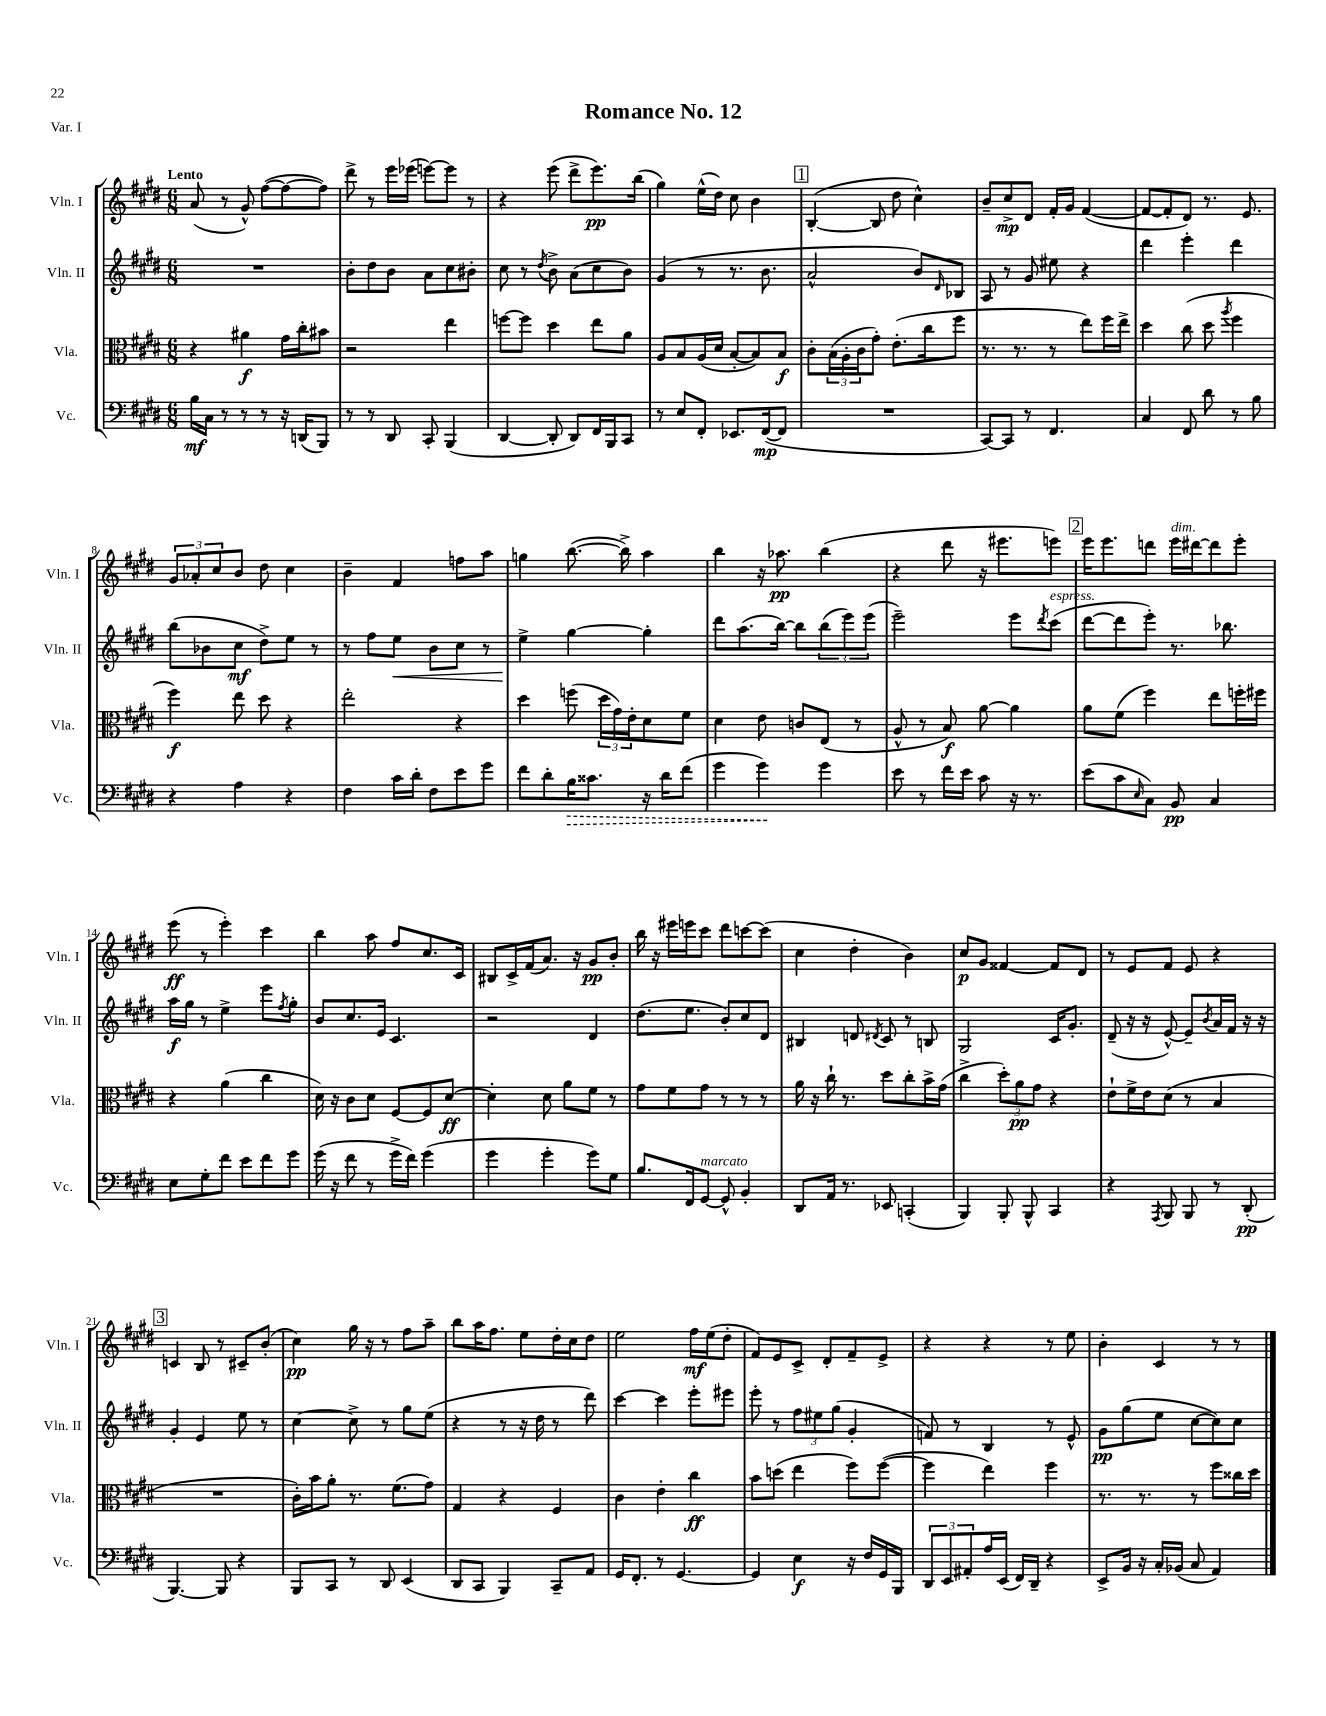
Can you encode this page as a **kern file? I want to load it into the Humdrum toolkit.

**kern	**kern	**kern	**kern
*staff4	*staff3	*staff2	*staff1
*clefF4	*clefC3	*clefG2	*clefG2
*k[f#c#g#d#]	*k[f#c#g#d#]	*k[f#c#g#d#]	*k[f#c#g#d#]
*M6/8	*M6/8	*M6/8	*M6/8
16B\LL	4r	2.r	(8a/
16C#\JJ	.	.	.
8r	.	.	8r
8r	4a#\	.	8g#^^/)
8r	.	.	([8ff#\L
16r	16g#\LL	.	8ff#\_
(16DD/LK	16cc#'\J	.	.
8BBB/J)	8b#\J	.	8ff#\]J)
=	=	=	=
8r	2r	8b'\L	8ddd#^\
8r	.	8dd#\	8r
8DD#/	.	8b\J	16eee\LL
.	.	.	(16eee-\JJ
8CC#'/	.	8a\L	[8eee\L)
(4BBB/	4ee\	8cc#\	8eee\]J
.	.	8b#'\J	8r
=	=	=	=
[4DD#/	[8ff\L	8cc#\	4r
.	8ff\]J	8r	.
.	.	8qdd#/	.
8DD#'/]	4dd#\	8b^\	(8eee\
8DD#/L)	.	(8a\L	8ddd#^\L
16FF#/L	8ee\L	8cc#\	8.eee\)
16BBB/J	.	.	.
8CC#/J	8a\J	8b\J)	.
.	.	.	(16bb\Jk
=	=	=	=
8r	8A/L	(4g#/	4gg#\)
8E/L	8B/	.	.
8FF#'/J	(16A/L	8r	(16ee^^\LL
.	16d#/JJ	.	16dd#\JJ)
8.EE-/L	[8B'/L	8.r	8cc#\
.	8B/])	.	4b\
([16FF#/k	.	8.b\	.
8FF#/]J	8B/J	.	.
=	=	=	=
2.r	8c#'\L	2a^^/	([4B'/
.	(24B\L	.	.
.	24A'\	.	.
.	24c#\J	.	.
.	8g#'\J)	.	8B/]
.	(8.e'\L	.	8dd#\
.	.	8b/L)	4cc#^^\)
.	16cc#\k	.	.
.	.	16qqd#/	.
.	8ff#\J	8B-/J	.
=	=	=	=
[8CC#/L)	8.r	8A/	8b~/L
8CC#/]J	.	8r	8cc#^/
.	8.r	.	.
8r	.	8g#/	8d#/J
4.FF#/	8r	8ee#\	16f#'/LL
.	.	.	16g#/JJ
.	8ee\L)	4r	([4f#/
.	16ff#\L	.	.
.	16ee^\JJ	.	.
=	=	=	=
4C#/	4dd#\	4ddd#\	8f#/_L
.	.	.	8f#'/]
8FF#/	(8cc#\	4eee'\	8d#/J)
8d#\	8dd#\	.	8.r
.	8qaa/	.	.
8r	4ff#\	4ddd#\	.
.	.	.	8.e/
8B\	.	.	.
=	=	=	=
4r	4ff#\)	(8bb\L	12g#/L
.	.	.	12a-'/
.	.	8b-\	.
.	.	.	12cc#/
4A\	8ee\	8cc#\J	8b/J
.	8dd#\	8dd#^\L)	8dd#\
4r	4r	8ee\J	4cc#\
.	.	8r	.
=	=	=	=
4F#\	2ee'\	8r	4b~\
.	.	8ff#\L	.
16c#\LL	.	8ee\J	4f#/
16d#'\JJ	.	.	.
8F#\L	.	8b\L	.
8e\	4r	8cc#\J	8ff\L
8g#\J	.	8r	8aa\J
=	=	=	=
8f#\L	4dd#\	4ee^\	4gg\
8d#'\	.	.	.
16B\K	(8ff\	[4gg#\	([8.bb\
8.c##\J	.	.	.
.	24dd#\LL	.	.
.	24g#\)	.	.
.	.	.	16bb^\])
.	24e'\J	.	.
16r	8d#\	4gg#'\]	4aa\
16d#\LK	.	.	.
(8f#\J	8f#\J	.	.
=	=	=	=
4g#\	4d#\	8ddd#\L	4bb\
.	.	(8.aa\	.
4g#\)	8e\	.	16r
.	.	[16bb\Jk)	8.aa-\
.	8c/L	8bb\]L	.
4g#\	(8E/J	(12bb\	(4bb\
.	.	12eee\)	.
.	8r	.	.
.	.	(12eee\J	.
=	=	=	=
8e\	8A^^/	2eee~\)	4r
8r	8r	.	.
16f#\LL	8B/)	.	8ddd#\
16e\JJ	.	.	.
8c#\	[8a\	.	16r
.	.	.	8.eee#\L
16r	4a\]	8eee\L	.
8.r	.	.	.
.	.	8qddd#/	.
.	.	(8ccc#\J	8eee\J)
=	=	=	=
(8e\L	8a\L	[8ddd#\L	16eee\LK
.	.	.	8.eee\
8c#\	(8f#\J	8ddd#\]	.
16qqE/	.	.	.
8C#\J)	4ff#\)	8eee'\J)	8ddd\J
8BB/	.	8.r	16eee\LL
.	.	.	[16ddd#\J
4C#/	8ee\L	.	8ddd#\]
.	.	8.bb-\	.
.	16ff'\L	.	8eee'\J
.	16ff#\JJ	.	.
=	=	=	=
8E\L	4r	16aa\LL	(8eee\
.	.	16gg#\JJ	.
8G#'\	.	8r	8r
8f#\J	(4a\	4ee^\	4eee'\)
8e\L	.	.	.
8f#\	4cc#\	8eee\L	4ccc#\
.	.	8qff#/	.
8g#\J	.	8gg#'\J	.
=	=	=	=
(16g#\	16d#\)	8b/L	4bb\
16r	16r	.	.
8f#\	8c#\L	8.cc#/	.
8r	8d#\J	.	8aa\
.	.	16e/Jk	.
16g#^\LL	[8F#/L	4.c#/	8ff#/L
16f#\JJ)	.	.	.
(4g#\	8F#/]	.	8.cc#/
.	[8d#/J	.	.
.	.	.	16c#/Jk
=	=	=	=
4g#\	4d#'\]	2r	8B#/L
.	.	.	16c#^/L
.	.	.	(16f#/J
4g#'\	8d#\	.	8.a/J)
.	8a\L	.	.
.	.	.	16r
8g#\L)	8f#\J	4d#/	8g#/L
8G#\J	8r	.	8b'/J
=	=	=	=
8.B/L	8g#\L	(8.dd#\L	16bb\
.	.	.	16r
.	8f#\	.	16eee#\LL
16FF#/k	.	8.ee\J	16eee\J
[8GG#/J	8g#\J	.	8ccc#\J
8GG#^^/]	8r	8b'/L)	8ddd#\L
4BB'/	8r	8cc#/	[8ccc\
.	8r	8d#/J	(8ccc\]J
=	=	=	=
8DD#/L	16a\	4B#/	4cc#\
.	16r	.	.
16AA/Jk	16cc#`\	.	.
8.r	8.r	.	.
.	.	8d/	4dd#'\
.	.	8qd#/	.
8EE-/	8dd#\L	8c#/	.
(4CC'/	8cc#'\	8r	4b\)
.	16b^\L	8B/	.
.	(16g#\JJ	.	.
=	=	=	=
4BBB/)	4cc#^\	2G#/	8cc#/L
.	.	.	8g#/J
8BBB'/	12dd#'\L)	.	[4f##/
.	12a\	.	.
8BBB^^/	.	.	.
.	12g#\J	.	.
4CC#/	4r	16c#/LK	8f##/]L
.	.	8.g#'/J	.
.	.	.	8d#/J
=	=	=	=
4r	8e`\L	(8d#~/	8r
.	16f#^\L	16r	8e/L
.	16e\J	16r	.
8qAAA/	.	.	.
8BBB/	(8d#\J	[8e^^/)	8f#/J
8BBB/	8r	8e~/]L	8e/
.	.	8qb/	.
8r	4B/	16a/L	4r
.	.	16f#/JJ	.
(8DD#'/	.	16r	.
.	.	16r	.
=	=	=	=
[4.BBB/)	2.r	4g#'/	4c/
.	.	4e/	8B/
8BBB/]	.	.	8r
4r	.	8ee\	8c#~/L
.	.	8r	(8b'/J
=	=	=	=
8BBB/L	16c#'\LL)	[4cc#\	4cc#\)
.	16b\J	.	.
8CC#/J	8a'\J	.	.
8r	8.r	8cc#^\]	16gg#\
.	.	.	16r
8DD#/	.	8r	8r
.	(8.f#\L	.	.
(4EE/	.	8gg#\L	8ff#\L
.	8g#\J)	(8ee\J	8aa~\J
=	=	=	=
8DD#/L	4G#/	4r	8bb\L
8CC#/J	.	.	16aa\K
.	.	.	8.ff#\J
4BBB/)	4r	8r	.
.	.	16r	8ee\L
.	.	16dd#\	.
8CC#~/L	4F#/	8r	16dd#'\L
.	.	.	16cc#\J
8AA/J	.	8ddd#\)	8dd#\J
=	=	=	=
16GG#/LK	4c#\	[4ccc#\	2ee\
8.FF#'/J	.	.	.
8r	4e'\	4ccc#\]	.
[4.GG#/	.	.	.
.	4cc#\	8eee'\L	16ff#\LL
.	.	.	(16ee\J
.	.	8eee#\J	8dd#'\J
=	=	=	=
4GG#/]	8b\L	8eee'\	8f#/L)
.	(8dd\J	8r	8e/
4E\	4ee\	12ff#\L	8c#^/J
.	.	12ee#\	.
.	.	.	8d#'/L
.	.	(12gg#\J	.
16r	8ff#\L)	4g#'/	8f#~/
16F#/LL	.	.	.
16GG#/	([8ff#\J	.	8e^/J
16BBB/JJ	.	.	.
=	=	=	=
12DD#/L	4ff#\]	8f/)	4r
12EE/	.	.	.
.	.	8r	.
12AA#'/	.	.	.
16A/L	4ee\)	4B/	4r
(16EE/JJ	.	.	.
16FF#/LL)	.	.	.
16DD#~/JJ	.	.	.
4r	4ff#\	8r	8r
.	.	8e^^/	8ee\
=	=	=	=
8EE^/L	8.r	8g#\L	4b'\
16BB/Jk	.	(8gg#\	.
16r	8.r	.	.
16C#'/LL	.	8ee\J	4c#/
(16BB-/JJ	.	.	.
8C#/	8r	[8cc#\L	.
4AA/)	8ff#\L	8cc#\])	8r
.	16cc##\L	8cc#\J	8r
.	16dd#\JJ	.	.
==	==	==	==
*-	*-	*-	*-
